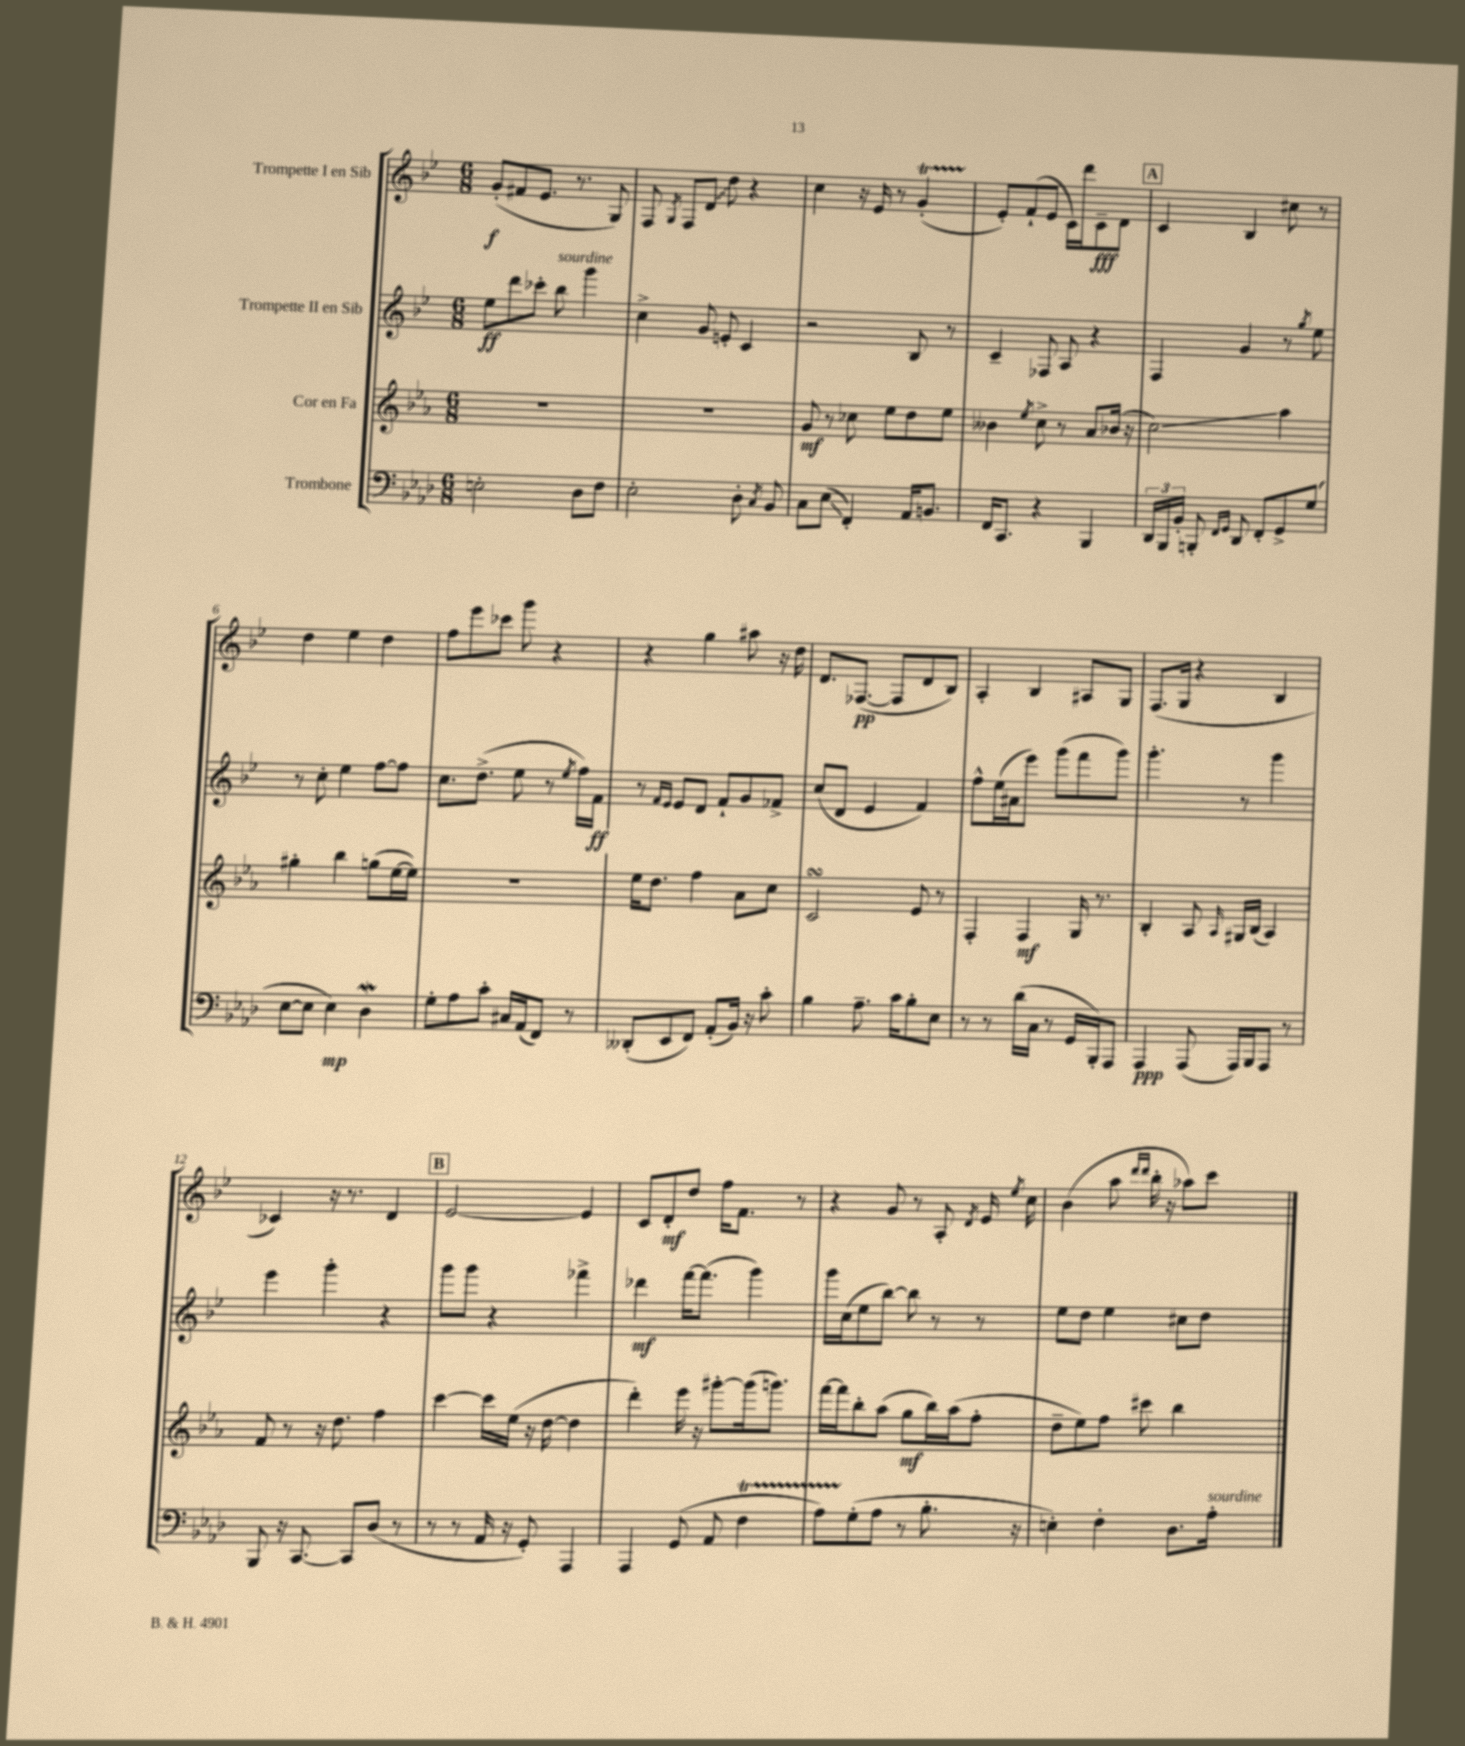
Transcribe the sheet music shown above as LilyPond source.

<<
\new StaffGroup <<
\new Staff = "s0" \with { instrumentName = "Trompette I en Sib" } {
    \clef treble \key bes \major \numericTimeSignature \time 6/8
    \autoBeamOff g'8[-.\f( fis'8 ees'8.] r8. g8) |
    f8 \acciaccatura { g8 } f8[ \once \override Glissando.style = #'zigzag d'8]\glissando d''8 r4 |
    c''4 r16 ees'16 r8 g'4-.\startTrillSpan( |
    ees'8[-.\stopTrillSpan) f'8-!( ees'8] c'16[) d'''16 c'8--\fff d'8] |
    \mark \markup { \box "A" } c'4 bes4 cis''8 r8 |
    d''4 ees''4 d''4 |
    f''8[ ees'''8 ces'''8] g'''8 r4 |
    r4 g''4 ais''8 r16 d''16 |
    d'8.[ fes8.]~\pp( fes8[ d'8 bes8]) |
    a4-. bes4 ais8[ g8] |
    f8.[( g16] r4 bes4 |
    ces'4) r16 r8. d'4 |
    \mark \markup { \box "B" } ees'2~ ees'4 |
    c'8[ d'8-.\mf d''8] f''16[ f'8.] r8 |
    r4 g'8 r8 a8-. \acciaccatura { d'8 } ees'16 \acciaccatura { ees''8 } c''16 |
    bes'4( a''8 \grace { d'''16[ d'''16] } bes''16-. r16 aes''8[) c'''8] \bar "|." |
}
\new Staff = "s1" \with { instrumentName = "Trompette II en Sib" } {
    \clef treble \key bes \major \numericTimeSignature \time 6/8
    \autoBeamOff ees''8[\ff d'''8 ces'''8]-. bes''8^\markup { \italic "sourdine" } g'''4 |
    c''4-> g'8 e'8-. c'4 |
    r2 bes8 r8 |
    c'4-- fes8 a8 r4 |
    \mark \markup { \box "A" } f4 g'4 r8 \acciaccatura { g''8 } ees''8 |
    r8 c''8-. ees''4 f''8[~ f''8] |
    c''8.[ d''8.]->( ees''8 r8 \acciaccatura { ees''8 } f''16[) f'16]\ff |
    r8 \grace { f'16[ ees'16] } ees'8[ d'8] f'8[-! g'8 fes'8]-> |
    c''8[( d'8] ees'4 f'4) |
    f''8[-^ ees''16( ais'16 ees'''8]) g'''8[( f'''8 g'''8]) |
    g'''4.-. r8 g'''4 |
    ees'''4 g'''4-. r4 |
    \mark \markup { \box "B" } g'''8[ g'''8] r4 fes'''4-> |
    des'''4\mf f'''16[~ f'''8.]( g'''4) |
    g'''16[ c''16( ees''8 bes''8]~) bes''8 r8 r8 |
    ees''8[ d''8] ees''4 cis''8[ d''8] \bar "|." |
}
\new Staff = "s2" \with { instrumentName = "Cor en Fa" } {
    \clef treble \key ees \major \numericTimeSignature \time 6/8
    \autoBeamOff R2. |
    R2. |
    g'8\mf r8 ces''8 ees''8[ d''8 ees''8] |
    beses'4 \acciaccatura { ees''8 } c''8-> r8 aes'8[ bes'16]( r16 |
    \mark \markup { \box "A" } c''2\glissando) aes''4 |
    gis''4-. bes''4 g''8[( ees''16~ ees''16]) |
    R2. |
    ees''16[ d''8.] f''4 aes'8[ c''8] |
    c'2\turn ees'8 r8 |
    f4-. f4\mf g16 r8. |
    bes4-. aes8 \grace { aes16 } gis16[ bes16]( aes4) |
    f'8 r8 r16 d''8. f''4 |
    \mark \markup { \box "B" } c'''4~ c'''16[ ees''16]( r16 d''16~ d''4 |
    d'''4-.) ees'''16 r16 gis'''8[~-. gis'''16( g'''8.]) |
    f'''16[~ f'''16 bes''8-. aes''8]( g''8[\mf bes''16) aes''16( f''8]-. |
    d''8[-- ees''8) f''8] cis'''8 bes''4 \bar "|." |
}
\new Staff = "s3" \with { instrumentName = "Trombone" } {
    \clef bass \key aes \major \numericTimeSignature \time 6/8
    \autoBeamOff e2-. des8[ f8] |
    ees2-. des8-. \acciaccatura { c8 } bes,8 |
    c8[ ees8]\glissando( f,4-.) aes,16[ b,8.] |
    f,16[ c,8.] r4 bes,,4 |
    \mark \markup { \box "A" } \tuplet 3/2 { des,16[ bes,,16 bes,16]-. } b,,8-. \grace { f,16[ g,16] } des,8 f,8[-. g,8-> g8]( |
    ees8[~ ees8] ees4\mp) des4\mordent |
    g8[-. aes8 c'8]-. cis16[ aes,16( f,8]) r8 |
    deses,8[-.( ees,8 f,8]) aes,8[-.( bes,16]) r16 c'8-. |
    bes4 aes8.-- c'16[ bes8-. ees8] |
    r8 r8 des'16[( c16] r8 g,16[ bes,,16-.) aes,,8] |
    aes,,4\ppp aes,,8( aes,,16[) bes,,16 aes,,8] r8 |
    bes,,8 r16 c,8.~ c,8[ des8]( r8 |
    \mark \markup { \box "B" } r8 r8 aes,16 r16 g,8-.) aes,,4 |
    aes,,4 g,8( aes,8 f4\startTrillSpan |
    aes8[) g8-.\stopTrillSpan( aes8] r8 bes8.-. r16 |
    e4-.) f4-. des8.[ aes16]-.^\markup { \italic "sourdine" } \bar "|." |
}
>>
>>
